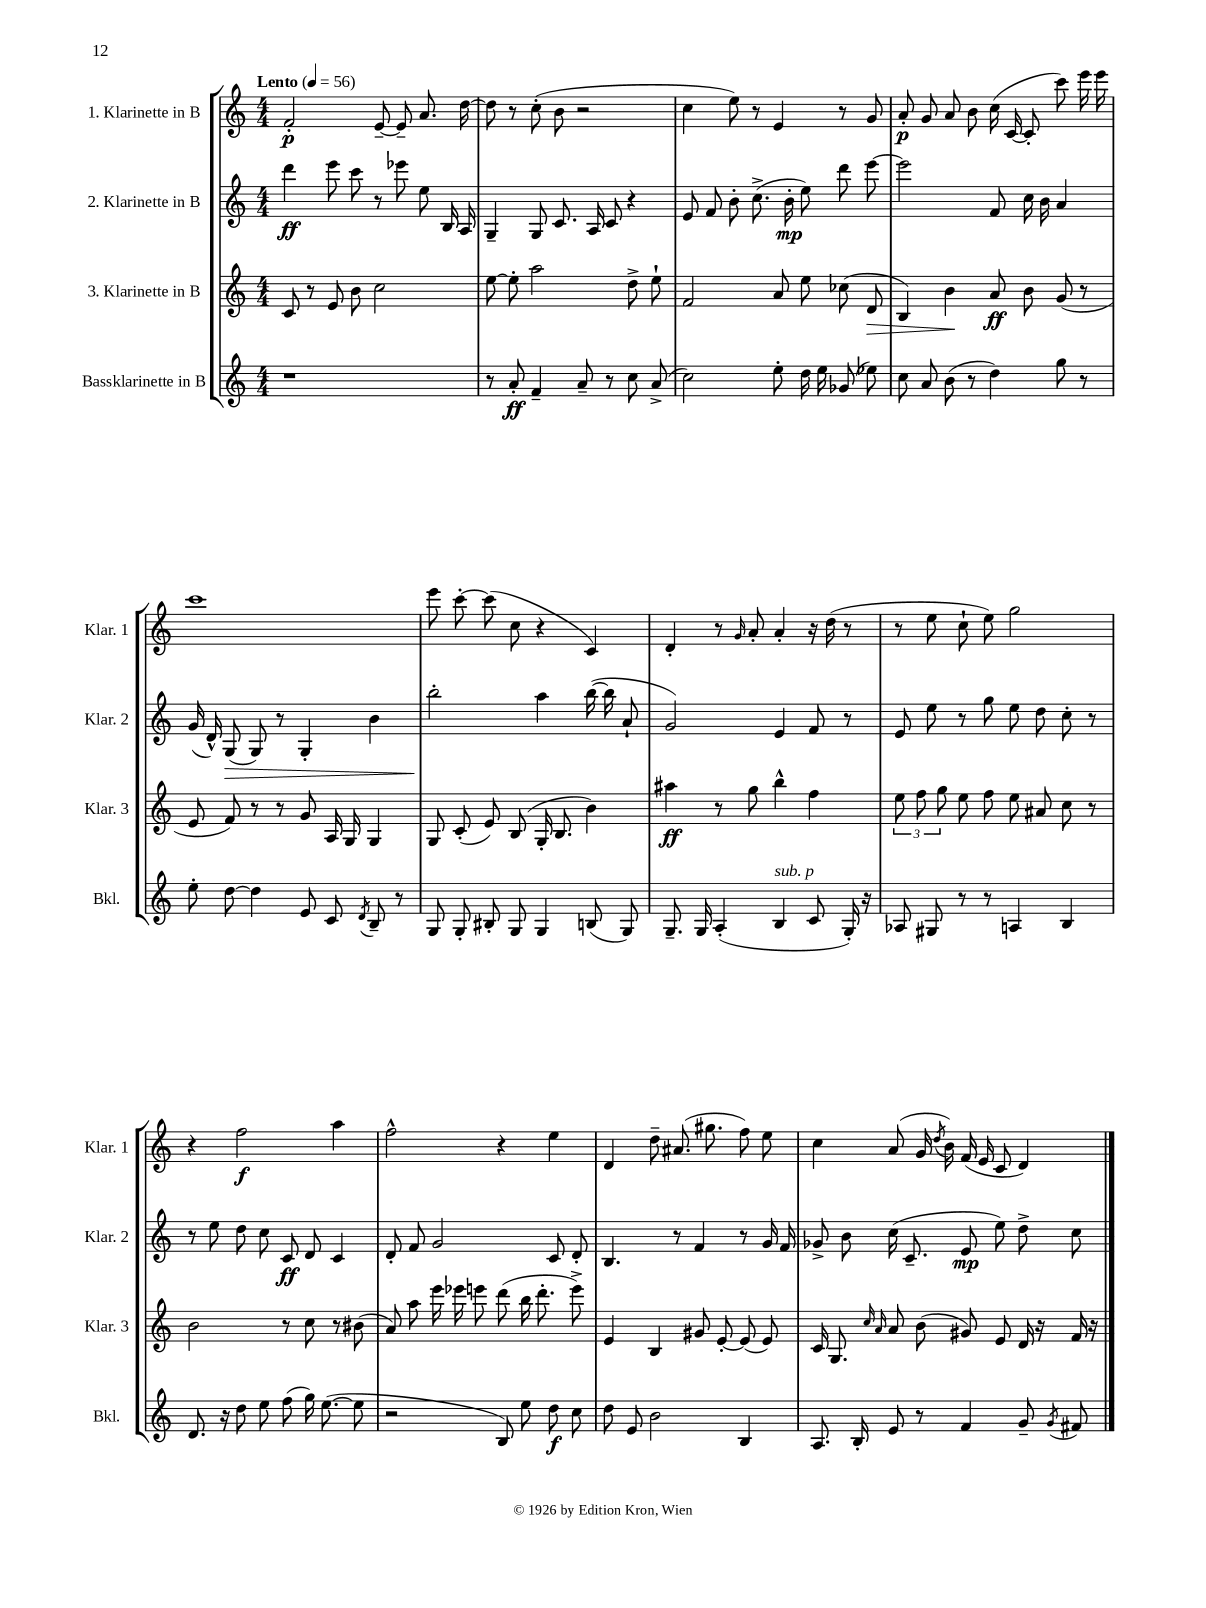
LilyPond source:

<<
\new StaffGroup <<
\new Staff = "s0" \with { instrumentName = "1. Klarinette in B" shortInstrumentName = "Klar. 1" } {
    \clef treble \key c \major \numericTimeSignature \time 4/4 \tempo "Lento" 4 = 56
    \autoBeamOff f'2-.\p e'8~-- e'8-- a'8. d''16~ |
    d''8 r8 c''8-.( b'8 r2 |
    c''4 e''8) r8 e'4 r8 g'8 |
    a'8-.\p g'8 a'8 b'8 c''16( c'16~ c'8-. c'''8) e'''16 e'''16 |
    c'''1 |
    e'''8 c'''8~-. c'''8( c''8 r4 c'4) |
    d'4-. r8 \grace { g'16 } a'8-. a'4-. r16 d''16( r8 |
    r8 e''8 c''8-! e''8) g''2 |
    r4 f''2\f a''4 |
    f''2-^ r4 e''4 |
    d'4 d''8-- ais'8.( gis''8. f''8) e''8 |
    c''4 a'8( g'16 \acciaccatura { d''8 } b'16) f'16( e'16 c'8 d'4) \bar "|." |
}
\new Staff = "s1" \with { instrumentName = "2. Klarinette in B" shortInstrumentName = "Klar. 2" } {
    \clef treble \key c \major \numericTimeSignature \time 4/4
    \autoBeamOff d'''4\ff e'''8 c'''8 r8 ees'''8 e''8 b16 a16 |
    g4-- g8 c'8. a16 c'8 r4 |
    e'8 f'8 b'8-. c''8.->( b'16-.\mp e''8) d'''8 e'''8~ |
    e'''2 f'8 c''16 b'16 a'4 |
    g'16( d'16-^) g8\>( g8) r8 g4-. b'4 |
    b''2-.\! a''4 b''16~( b''16 a'8-! |
    g'2) e'4 f'8 r8 |
    e'8 e''8 r8 g''8 e''8 d''8 c''8-. r8 |
    r8 e''8 d''8 c''8 c'8\ff d'8 c'4 |
    d'8-. f'8 g'2 c'8 d'8-. |
    b4. r8 f'4 r8 g'16 f'16 |
    ges'8-> b'8 c''16( c'8.-- e'8\mp e''8) d''8-> c''8 \bar "|." |
}
\new Staff = "s2" \with { instrumentName = "3. Klarinette in B" shortInstrumentName = "Klar. 3" } {
    \clef treble \key c \major \numericTimeSignature \time 4/4
    \autoBeamOff c'8 r8 e'8 b'8 c''2 |
    e''8~ e''8-. a''2 d''8-> e''8-! |
    f'2 a'8 e''8 ces''8( d'8\> |
    b4) b'4\! a'8\ff b'8 g'8( r8 |
    e'8 f'8) r8 r8 g'8 a16 g16 g4 |
    g8 c'8-.( e'8) b8( g16-. b8. b'4) |
    ais''4\ff r8 g''8 b''4-^ f''4 |
    \tuplet 3/2 { e''8 f''8 g''8 } e''8 f''8 e''8 ais'8 c''8 r8 |
    b'2 r8 c''8 r8 bis'8( |
    a'8) a''8 e'''16 ees'''16 e'''8 d'''8( b''16 d'''8.-. e'''8->) |
    e'4 b4 gis'8 e'8~-. e'8( e'8) |
    c'16 g8. \grace { c''16 a'16 } a'8 b'8( gis'8) e'8 d'16 r16 f'16 r16 \bar "|." |
}
\new Staff = "s3" \with { instrumentName = "Bassklarinette in B" shortInstrumentName = "Bkl." } {
    \clef treble \key c \major \numericTimeSignature \time 4/4
    \autoBeamOff r1 |
    r8 a'8-.\ff f'4-- a'8-- r8 c''8 a'8->( |
    c''2) e''8-. d''16 e''16 ges'8( ees''8) |
    c''8 a'8 b'8( r8 d''4) g''8 r8 |
    e''8-. d''8~ d''4 e'8 c'8 \acciaccatura { d'8 } b8-- r8 |
    g8 g8-. bis8-. g8 g4 b8( g8) |
    g8.-- g16 a4-.( b4^\markup { \italic "sub. p" } c'8 g16-.) r16 |
    aes8 gis8 r8 r8 a4 b4 |
    d'8. r16 d''8 e''8 f''8( g''16) e''8.~( e''8 |
    r2 b8) e''8 d''8\f c''8 |
    d''8 e'8 b'2 b4 |
    a8. b16-. e'8 r8 f'4 g'8-- \acciaccatura { g'8 } fis'8 \bar "|." |
}
>>
>>
\layout { \context { \Score \remove "Bar_number_engraver" } }
